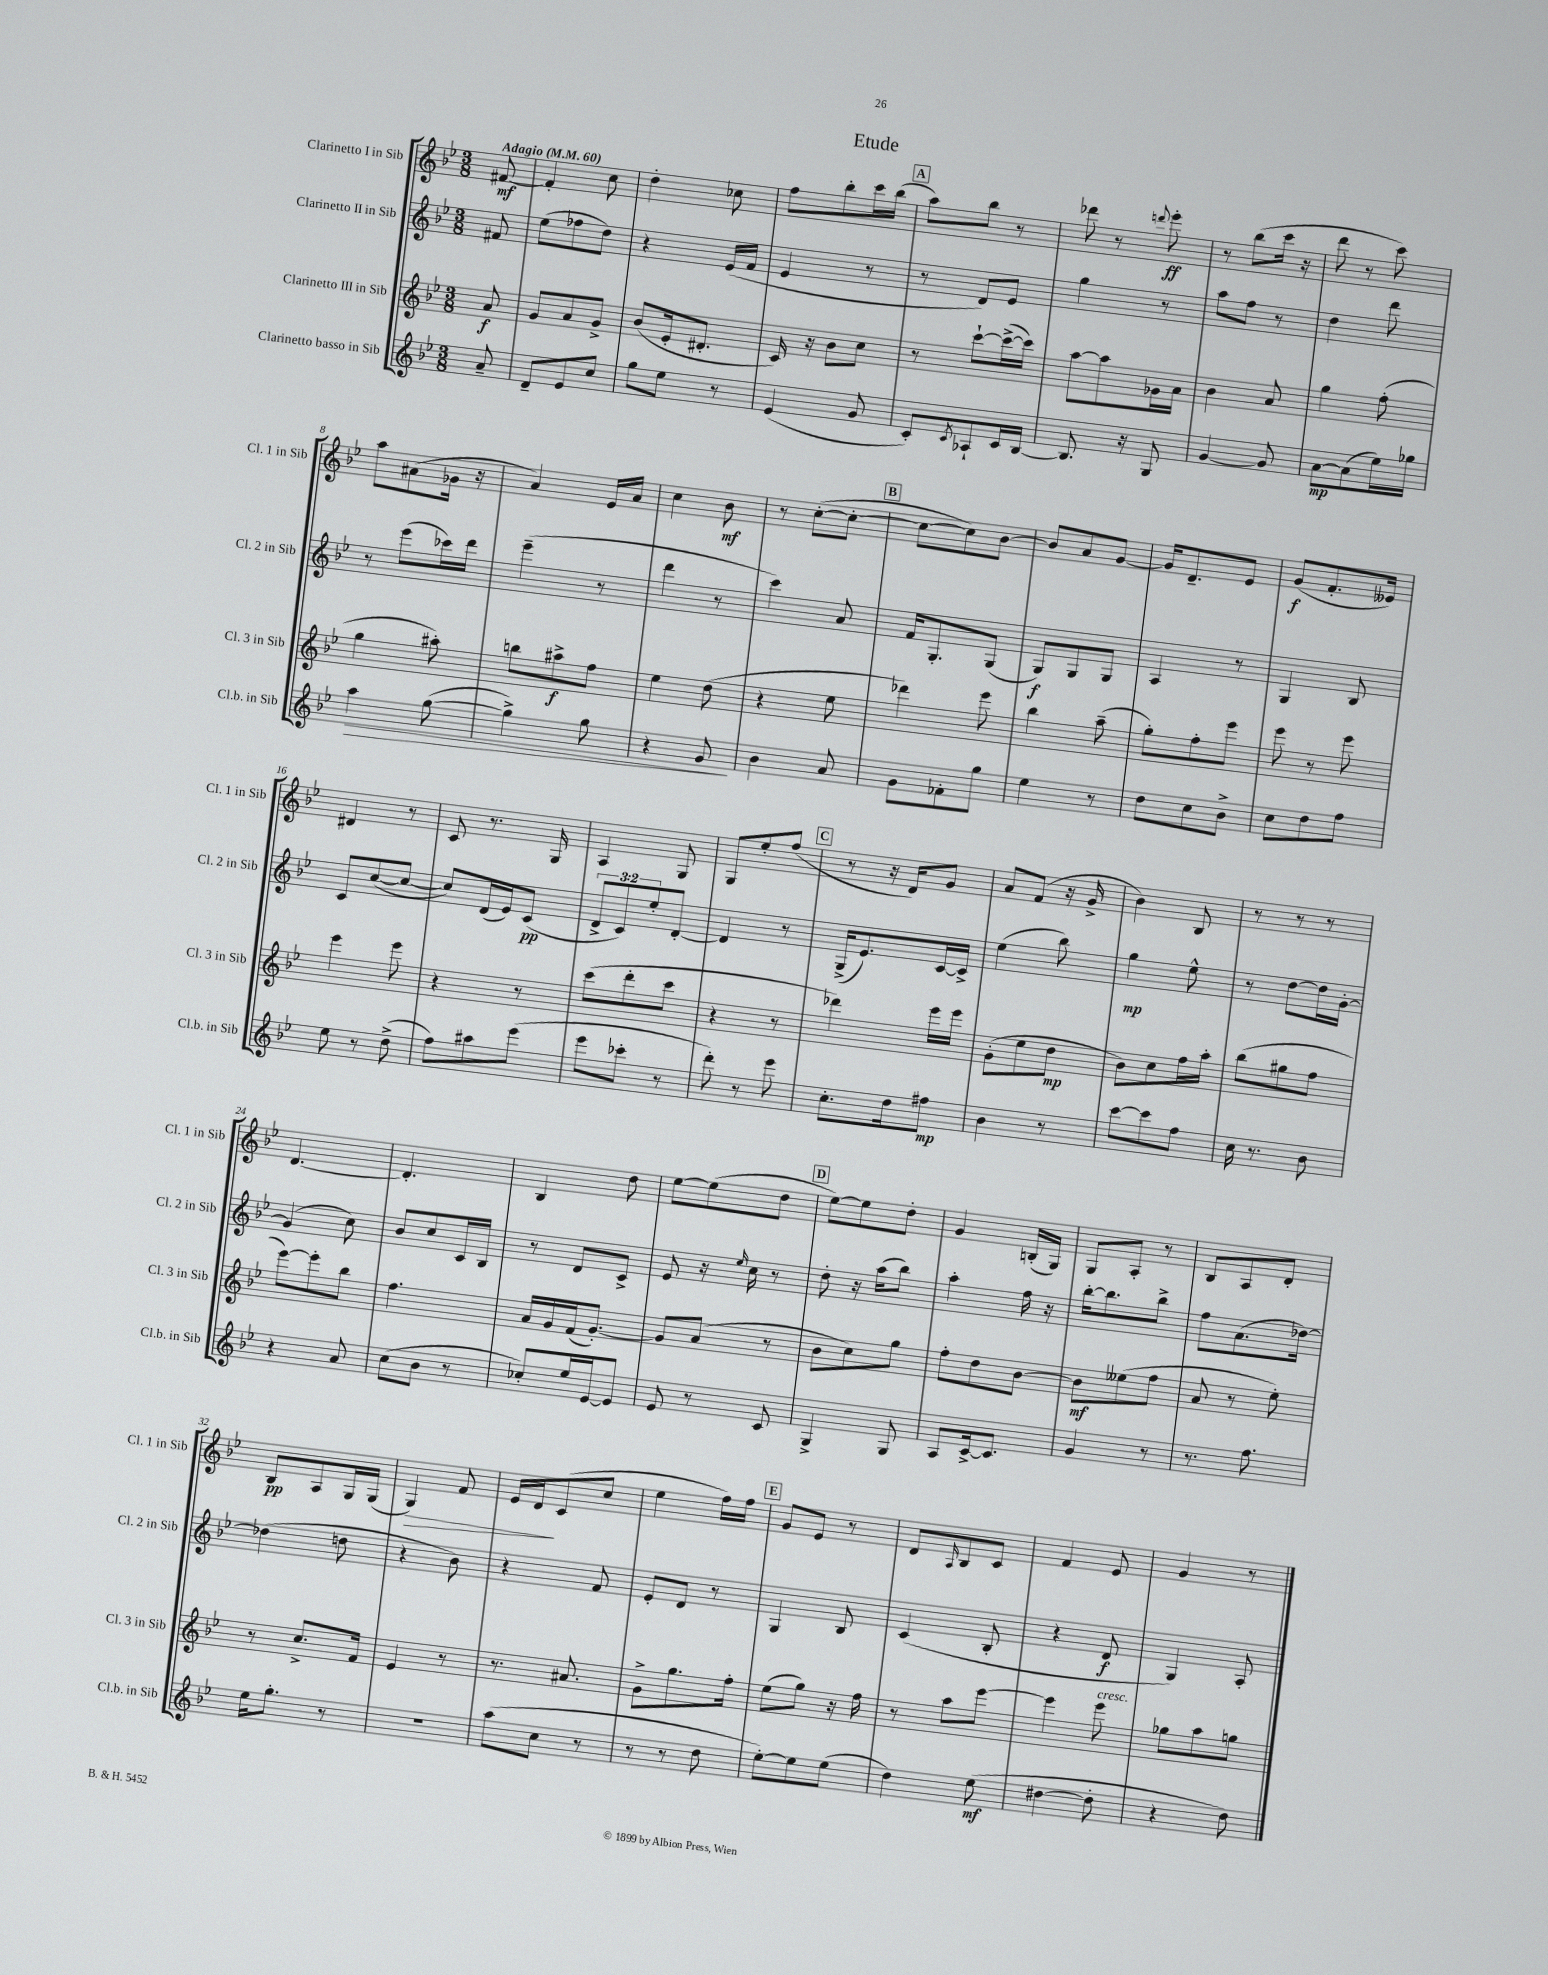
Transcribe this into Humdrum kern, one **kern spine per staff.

**kern	**kern	**kern	**kern
*staff4	*staff3	*staff2	*staff1
*clefG2	*clefG2	*clefG2	*clefG2
*k[b-e-]	*k[b-e-]	*k[b-e-]	*k[b-e-]
*M3/8	*M3/8	*M3/8	*M3/8
*MM60	*MM60	*MM60	*MM60
8a~	8a	8f#	[8f#
=	=	=	=
8d~	8g	(8ee-	4f#']
8e-	8a	8ff-	.
8cc	8g^	8dd)	8cc
=	=	=	=
8gg	(8b-	4r	4dd'
8ee-	16e-'	.	.
.	8.d#'	.	.
8r	.	(16e-	8cc-
.	.	16f	.
=	=	=	=
(4e-	16c)	4e-	8ff
.	16r	.	.
.	8b-	.	8bb-'
8g	8cc	8r	16ccc
.	.	.	(16bb-
=	=	=	=
8c')	8r	8r	8aa)
8qc	.	.	.
8A-`	[8ccc`	8d)	8bb-
16c	(16ccc^_	8e-	8r
[16B-	16ccc])	.	.
=	=	=	=
8.B-]	[8aa	4gg	8ddd-
.	8aa]	.	8r
16r	.	.	.
.	.	.	8qqddd
8G	16g-	8r	8eee-'
.	16a	.	.
=	=	=	=
[4g	4b-	8aa	8r
.	.	8ff	(8bb-
8g]	8a	8r	16ccc
.	.	.	16r
=	=	=	=
[8a	4gg	4dd	8ddd
(8a]	.	.	8r
16ee-)	(8ff'	8ddd	8ccc)
16gg-	.	.	.
=	=	=	=
4aa	4gg	8r	8aa
.	.	(8eee-	(8a#
([8gg	8aa#')	16ccc-)	16g-
.	.	16ddd	16r
=	=	=	=
4gg^])	8bb	(4eee-~	4a)
.	8aa#^	.	.
8gg	8ff	8r	16e-
.	.	.	16a
=	=	=	=
4r	4ee-	4ddd	4cc
8g	(8dd	8r	8b-
=	=	=	=
4b-	4r	4ccc)	8r
.	.	.	([8cc'
8a	8ee-	8a	8cc'_
=	=	=	=
8g	4ddd-)	16f	8cc_
.	.	8.G'	.
8f-'	.	.	8cc])
8gg	8eee-	(8G	[8b-
=	=	=	=
4ee-	4bb-	8G)	8b-]
.	.	8G	8a
8r	(8aa~	8G	[8g
=	=	=	=
8dd	8gg')	4A	16g]
.	.	.	8.d~
8cc	8ff'	.	.
8b-^	8eee-	8r	8e-
=	=	=	=
8cc	8eee-	4G	(8g
8dd	8r	.	8.f'
8ff	8eee-	8B-	.
.	.	.	16e--)
=	=	=	=
8ee-	4eee-	8c	4d#
8r	.	([8cc	.
(8dd^	8eee-	8cc_	8r
=	=	=	=
8ff)	4r	8cc])	8c
8aa#	.	(16d	8.r
.	.	16e-)	.
(8eee-	8r	(8c	.
.	.	.	16G
=	=	=	=
8eee-	(8ccc	12d^	4A
.	.	12c)	.
8ccc-'	8ddd'	.	.
.	.	12ee-'	.
8r	8ccc	[8d'	8G
=	=	=	=
8ddd')	4r	4d]	8G
8r	.	.	8ee-'
8eee-	8r	8r	(8ff
=	=	=	=
8.cc'	4ddd-)	(16G^	8r
.	.	8.e-)	.
.	.	.	16r
16dd	.	.	16d)
8ff#	16eee-	[16c	8g
.	16eee-	16c^]	.
=	=	=	=
4b-	(8g'	(4ee-	8a
.	8ee-	.	(8f
8r	8dd	8bb-)	16r
.	.	.	16g^
=	=	=	=
[8ccc	8b-)	4gg	4b-)
8ccc]	8cc	.	.
8ff	16ff	8ee-^^	8B-
.	16aa'	.	.
=	=	=	=
16cc	(8bb-	8r	8r
8.r	.	.	.
.	8gg#	[8dd	8r
8b-	8ff	16dd]	8r
.	.	[16g'	.
=	=	=	=
4r	[8eee-)	(4g]	[4.d
.	8eee-']	.	.
8a	8bb-	8cc)	.
=	=	=	=
(8cc	4.ff	8b-	4.d']
8b-	.	8cc	.
8r	.	16c	.
.	.	16B-	.
=	=	=	=
8cc-')	16a	8r	4B-
.	16g	.	.
16ee-	(16f	8d	.
[16e-	[8.g')	.	.
8e-]	.	8c^	8dd
=	=	=	=
8e-	8g]	8e-	[8ee-
8r	(8a	16r	(8ee-]
.	.	16qqee-	.
.	.	16cc	.
8c	8r	8r	8dd
=	=	=	=
4G^	8b-	8dd'	[8ee-)
.	8cc)	16r	8ee-]
.	.	(16aa	.
8G	8gg	8bb-)	8dd'
=	=	=	=
8A	8ff'	4aa'	4g
[16c^	8dd	.	.
8.c]	.	.	.
.	[8b-	16ff	(16B'
.	.	16r	16G)
=	=	=	=
4g	8b-]	[16bb-'	8G
.	.	8.bb-]	.
.	(8ee--	.	8A'
8r	8ff	8bb-^	8r
=	=	=	=
8.r	8a	8ff	8B-
.	8r	(8.a	8A
8.ff	.	.	.
.	8ee-')	.	8d'
.	.	[16dd-)	.
=	=	=	=
16ee-	8r	(4dd-]	8B-
8.gg'	.	.	.
.	8.cc^	.	8A
8r	.	8dd	16G
.	16f	.	(16G
=	=	=	=
4.r	4e-	4r	4G)
.	8r	8b-)	8f
=	=	=	=
(8aa	8.r	4r	16e-
.	.	.	16d
8cc	.	.	(8c
.	8.a#	.	.
8r	.	8f	8cc
=	=	=	=
8r	8g^	8e-'	4ee-
8r	8.gg	8d	.
8dd	.	8r	16ff)
.	16ff'	.	16ff
=	=	=	=
[8ee-')	(8ee-	4G	8g
8ee-]	8gg)	.	8e-
(8ee-	16r	8B-	8r
.	16ff	.	.
=	=	=	=
4dd)	8r	(4c	8d
.	.	.	16qqA
.	8aa	.	8B-
(8ee-	[8eee-	8B-'	8c
=	=	=	=
[4dd#	4eee-]	4r	4f
8dd#']	8eee-	8d	8e-
=	=	=	=
4r	8gg-	4G)	4g
.	8aa	.	.
8dd)	8gg	8A'	8r
==	==	==	==
*-	*-	*-	*-
